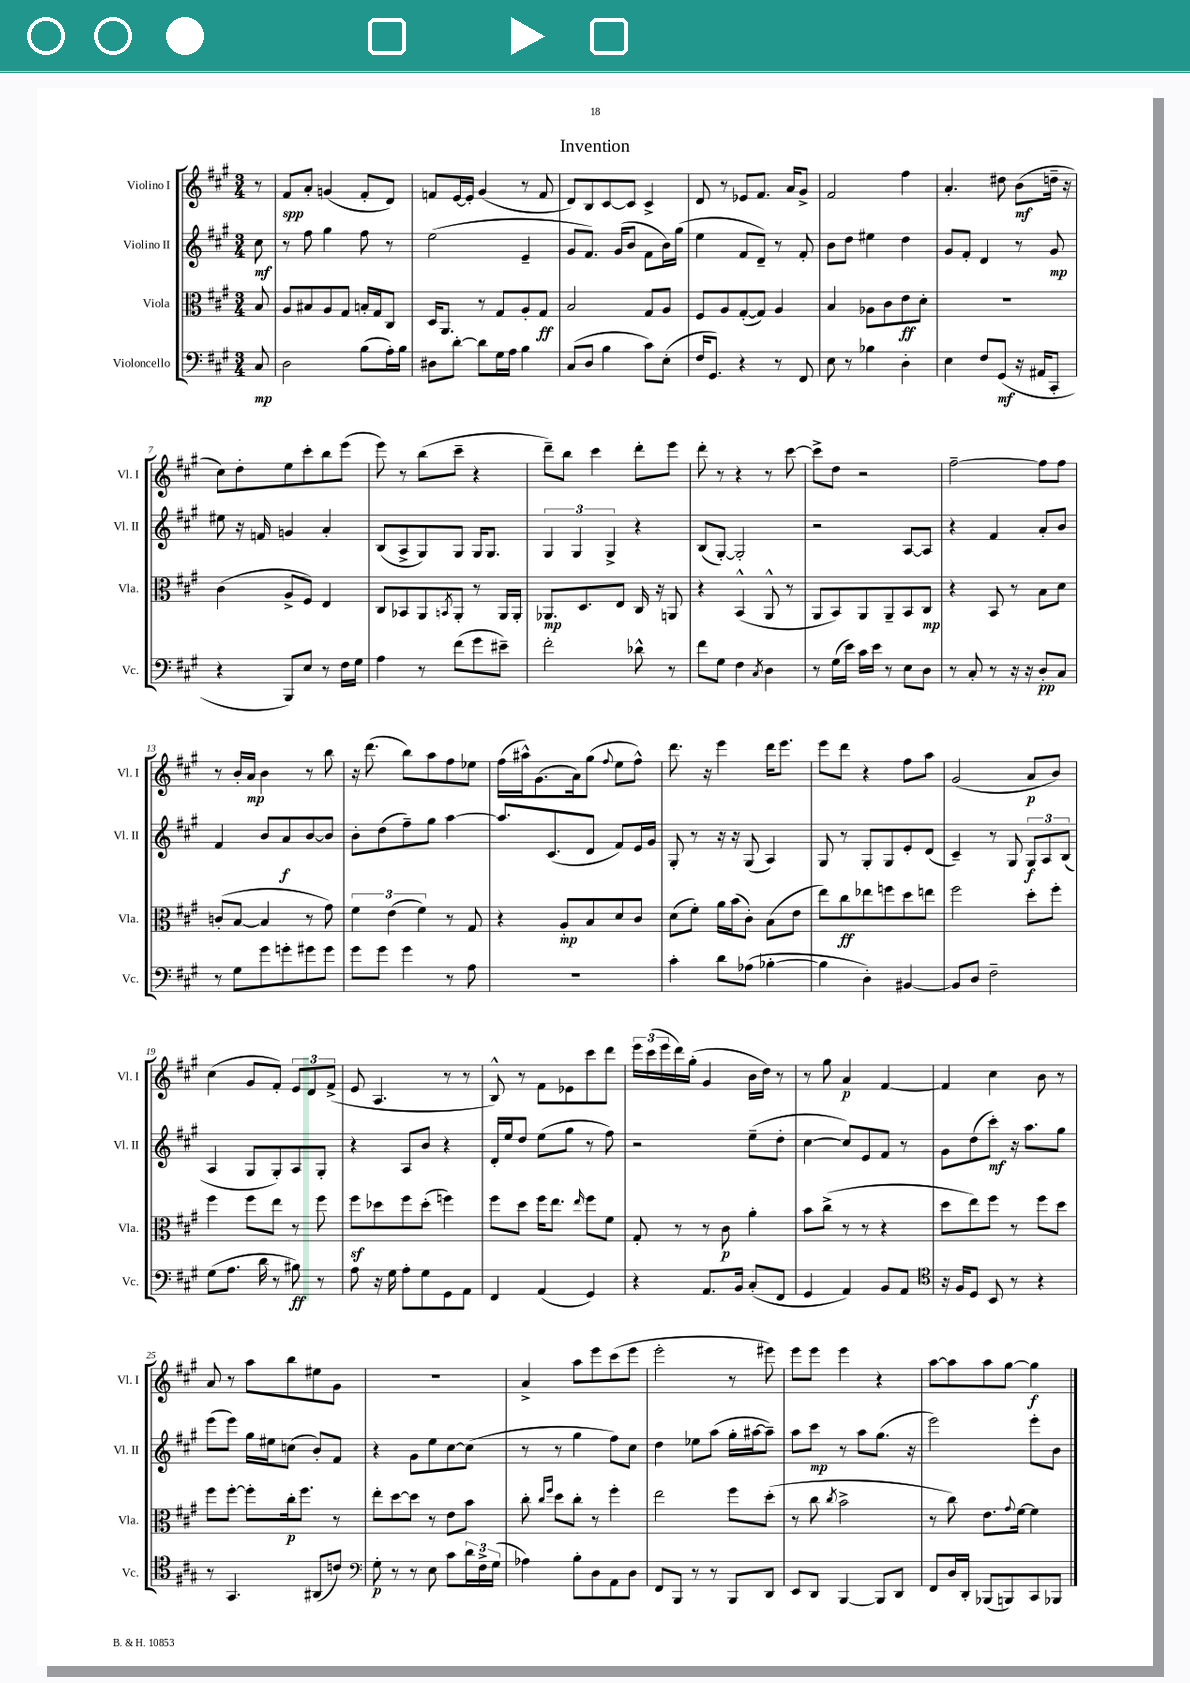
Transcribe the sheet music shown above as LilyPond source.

\header { title = "Invention" }
<<
\new StaffGroup <<
\new Staff = "s0" \with { instrumentName = "Violino I" shortInstrumentName = "Vl. I" } {
    \clef treble \key a \major \numericTimeSignature \time 3/4 \partial 8
    r8 |
    fis'8\spp a'8-. g'4( fis'8-. d'8) |
    f'8 e'16~ e'16-. gis'4( r8 f'8 |
    d'8) b8 cis'8~ cis'8 cis'4-> |
    d'8 r8 ees'8 fis'8. a'16 gis'8-> |
    fis'2 fis''4 |
    a'4.-. dis''8 b'8\mf( d''16-- r16 |
    cis''8) d''8-. e''8 cis'''8-. b''8 e'''8( |
    e'''8) r8 b''8( cis'''8-- r4 |
    d'''8--) b''8 cis'''4 d'''8-. e'''8 |
    d'''8-. r8 r4 r8 cis'''8~ |
    cis'''8-> d''8 r2 |
    fis''2~-- fis''8 fis''8 |
    r8 b'16-. a'16\mp b'4 r8 b''8 |
    r16 d'''8.( b''8) a''8 fis''8 ees''8 |
    fis''16( ais''16-^) gis'8.( a'16) gis''8( \appoggiatura { fis''8 } e''8 fis''8-^) |
    d'''8. r16 e'''4 d'''16 e'''8. |
    e'''8 d'''8 r4 fis''8 a''8 |
    gis'2( a'8\p b'8) |
    cis''4( gis'8 fis'8-.) \tuplet 3/2 { e'8 d'8 fis'8->( } |
    e'8 a4. r8 r8 |
    b8-^) r8 fis'8 ees'8 cis'''8 d'''8 |
    \tuplet 3/2 { e'''16 cis'''16( e'''16 } d'''16) gis''16-.( gis'4 b'16 d''16) r8 |
    r8 gis''8 a'4\p fis'4~ |
    fis'4 cis''4 b'8 r8 |
    a'8 r8 a''8 b''8 eis''8 gis'8 |
    R2. |
    a'4-> a''8 e'''8 cis'''8( e'''8 |
    e'''2-. r8 eis'''8) |
    e'''8 e'''8 e'''4 r4 |
    a''8~ a''8 a''8 gis''8~ gis''4\f \bar "|." |
}
\new Staff = "s1" \with { instrumentName = "Violino II" shortInstrumentName = "Vl. II" } {
    \clef treble \key a \major \numericTimeSignature \time 3/4 \partial 8
    cis''8\mf |
    r8 fis''8 gis''4 fis''8 r8 |
    e''2( e'4-- |
    gis'8 fis'8.) gis'16( b'8 fis'8 b'16) gis''16( |
    e''4 fis'8 d'8--) r8 fis'8-. |
    b'8 d''8 eis''4 d''4 |
    gis'8 fis'8-. d'4 r8 gis'8\mp |
    eis''8 r16 f'16 g'4 a'4-. |
    b8( a8-> gis8) gis8 gis16 gis8. |
    \tuplet 3/2 { gis4 gis4 gis4-> } r4 |
    b8( gis8~-.) gis2-. |
    r2 a8~ a8 |
    r4 fis'4 a'8-. b'8 |
    fis'4 b'8 a'8\f b'8~ b'8 |
    b'8-. d''8( fis''8--) gis''8 a''4~ |
    a''8. cis'8.( d'8 fis'8) e'16 gis'16 |
    gis8-. r8 r16 r16 gis8( a4) |
    gis8 r8 gis8-. gis8 e'8-. d'8( |
    cis'4--) r8 gis8 \tuplet 3/2 { gis8\f a8 b8( } |
    a4 gis8 gis8-.) a8 gis8-. |
    r4 a8 b'8 r4 |
    d'16-. e''16 d''8 e''8( gis''8 r8 fis''8) |
    r2 e''8--( d''8-. |
    cis''4~ cis''8) e'8 fis'8 r8 |
    gis'8 d''8( cis'''8-.\mf) r16 a''8. gis''8 |
    e'''8( e'''8) gis''16 eis''16 c''8( b'8-.) fis'8 |
    r4 gis'8 e''8 cis''8~ cis''8( |
    r8 r8 gis''4 fis''8) cis''8 |
    d''4 ees''8 a''8( gis''16-. ais''16~ ais''8--) |
    a''8 cis'''8\mp r8 a''8 gis''8.( r16 |
    e'''2) e'''8-. b'8 \bar "|." |
}
\new Staff = "s2" \with { instrumentName = "Viola" shortInstrumentName = "Vla." } {
    \clef alto \key a \major \numericTimeSignature \time 3/4 \partial 8
    b8 |
    a8 bis8 a8 gis8 b16-. gis16 cis8 |
    d16 a,8. r8 gis8 a8-. gis8\ff |
    b2 gis8 a8 |
    fis8 a8 gis8~-.( gis8) a4 |
    b4 aes8 cis'8 e'8\ff d'8-. |
    R2. |
    cis'4( a8-> fis8) e4 |
    cis8 bes,8 a,8 \acciaccatura { b,8 } a,8-. r8 a,16 a,16-. |
    aes,8.\mp d8. e8 cis16 r16 a,8 |
    r4 b,4-^( a,8-^ r8 |
    a,8 b,8) a,8 a,8-- b,8 cis8\mp |
    r4 b,8 r8 b8 d'8 |
    c'8-.( b8~ b4 r8 gis'8) |
    \tuplet 3/2 { fis'4 e'4( fis'4) } r8 gis8 |
    r4 a8-.\mp b8 d'8 cis'8 |
    d'8( fis'8-.) a'16 b'16( cis'8-.) b8( e'8 |
    e''8) cis''8\ff ees''8 f''8 d''8 e''8 |
    fis''2 d''8-. fis''8-. |
    fis''4 fis''8 e''8 r8 fis''8 |
    fis''8\sf des''8 fis''8 des''8-.( f''4) |
    fis''8 d''8 fis''16 e''8. \grace { e''16 } fis''8 fis'8 |
    gis8-. r8 r8 cis'8\p a'4-. |
    b'8 cis''8->( r8 r8 r4 |
    d''8 e''8) fis''8 r8 fis''8 d''8 |
    fis''8 fis''8~-. fis''8-. cis''16-.\p fis''8. r8 |
    e''8-. d''8~ d''8 r8 e'8 b'8 |
    cis''8-. \grace { cis''16 fis''16 } d''8 cis''8-. r8 fis''4-. |
    e''2 fis''8 d''8-.( |
    r8 cis''8 \acciaccatura { cis''8 } b'2-> |
    r8 cis''8) e'8. \appoggiatura { gis'8 } fis'16~ fis'4 \bar "|." |
}
\new Staff = "s3" \with { instrumentName = "Violoncello" shortInstrumentName = "Vc." } {
    \clef bass \key a \major \numericTimeSignature \time 3/4 \partial 8
    cis8\mp |
    d2 b8( a16-.) b16 |
    dis8 d'8~-. d'8 gis16 a16 b4 |
    cis8( d8 b4 cis'8) e8-.( |
    fis16 gis,8.) r4 r8 fis,8 |
    e8 r8 bes4 d4-. |
    e4 fis8 gis,8\mf( r16 ais,16 cis,8-. |
    r4 b,,8) e8 r8 fis16 gis16 |
    a4 r8 fis'8( gis'8 eis'8--) |
    fis'2-. des'8-^ r8 |
    fis'8 gis8 fis4 \acciaccatura { cis8 } d4 |
    r8 gis16( e'16) cis'16 e'16 r8 e8 d8 |
    r8 cis8-. r8 r16 r16 d8-.\pp cis8 |
    r8 gis8 gis'8 g'8-. gis'8 gis'8 |
    gis'8 gis'8 gis'4 r8 a8 |
    R2. |
    cis'4-. d'8 aes8( bes4~-. |
    bes4 d4-.) bis,4~ |
    bis,8 d8 fis2-- |
    gis8( a8. d'16 r8 bis8\ff) r8 |
    a8 r16 gis16 a8-. gis8 gis,8 a,8 |
    fis,4 a,4( gis,4) |
    r4 a,8. b,16 cis8-.( fis,8 |
    gis,4 a,4) b,8 a,8 |
    \clef tenor r16 fis16 d8 b,8 r8 r4 |
    r8 gis,4. ais,8( c'8) |
    \clef bass gis8-.\p r8 r8 e8 cis'8 \tuplet 3/2 { d'16 fis16-> gis16( } |
    aes4) b8-. d8 a,8 d8 |
    fis,8 b,,8 r8 r8 b,,8 d,8 |
    e,8 d,8 b,,4~ b,,8 d,8 |
    fis,8 d16 d,16-. bes,,8( b,,8) cis,8 bes,,8 \bar "|." |
}
>>
>>
